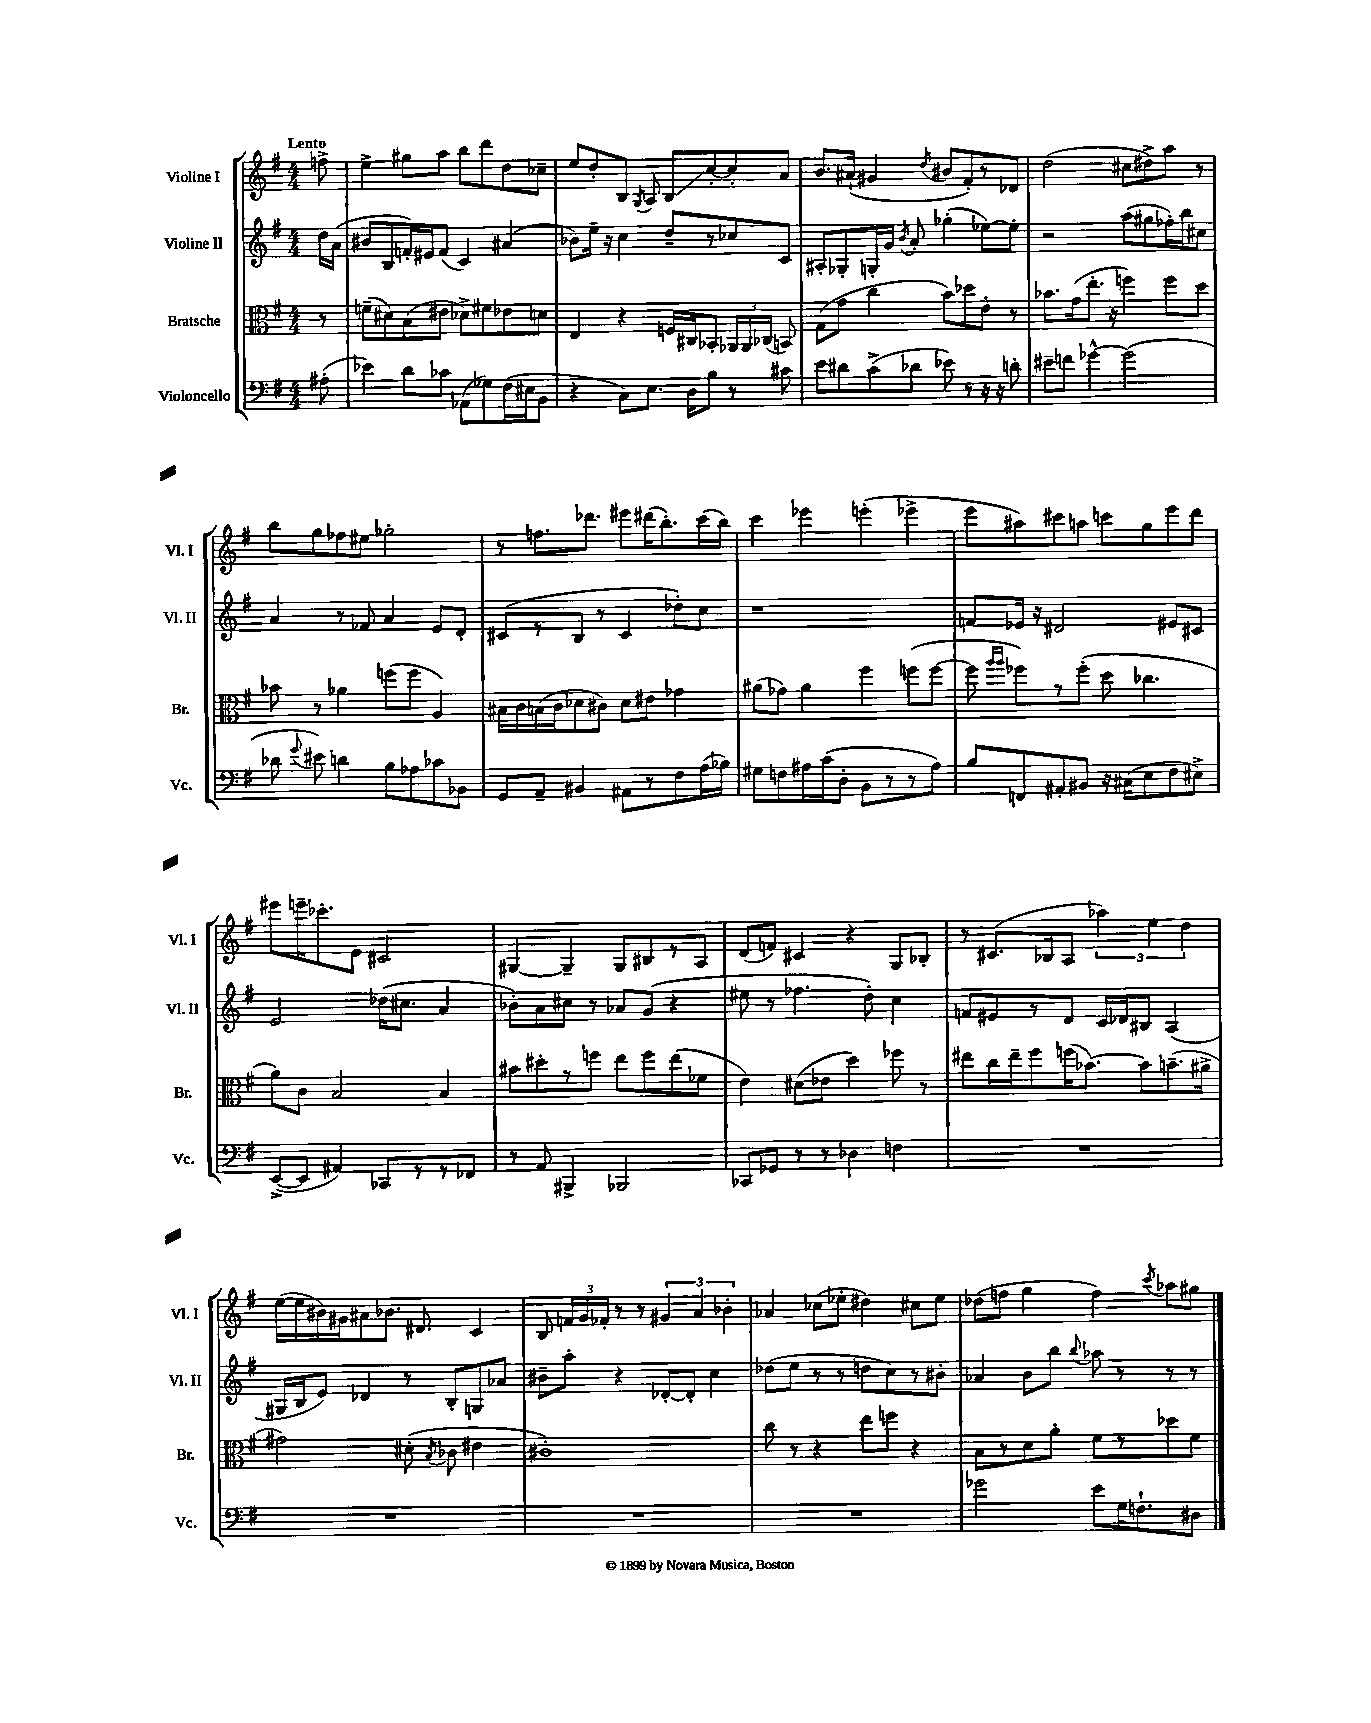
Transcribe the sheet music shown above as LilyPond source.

<<
\new StaffGroup <<
\new Staff = "s0" \with { instrumentName = "Violine I" shortInstrumentName = "Vl. I" } {
    \clef treble \key g \major \numericTimeSignature \time 4/4 \partial 8 \tempo "Lento"
    \autoBeamOff f''8-> |
    e''4-> gis''8[ a''8] b''8[ d'''8 d''8 ces''8]-- |
    e''8[ d''8-. b8] \acciaccatura { g8 } a8 b8[\glissando c''8~-. c''8-. a'8] |
    b'8.[ ais'16]-!( gis'4 \acciaccatura { d''8 } bis'8[ fis'8-.) r8 des'8] |
    d''2( cis''8[ dis''8->) a''8] r8 |
    b''8[ g''8 fes''8 eis''8] ges''2-. |
    r8 f''8.[ des'''8.] eis'''8[ dis'''16( b''8.-.) c'''16( b''16]) |
    c'''4 ees'''4 e'''4-.( ees'''4-> |
    e'''8[ ais''8) cis'''8 a''8] c'''8[ g''8 e'''8 d'''8] |
    eis'''8[ e'''16-- ces'''8.-. e'8] cis'2 |
    gis4~ gis4-- gis8[ bis8 r8 a8] |
    d'8[( f'8]) cis'4 r4 g8[ bes8]-. |
    r8 cis'8.[( bes16 a8] \tuplet 3/2 { aes''4) e''4 d''4 } |
    e''16[~( e''16 bis'16) gis'16 ais'8 bes'8.] dis'8. c'4 |
    b8 \tuplet 3/2 { f'16[ g'16 fes'16]-. } r8 r8 \tuplet 3/2 { gis'4 a'4 bes'4-. } |
    aes'4 ces''8[( ees''8]-. dis''4) cis''8[ ees''8] |
    des''8[( f''8] g''4 f''4) \acciaccatura { c'''8 } aes''8[ gis''8] \bar "|." |
}
\new Staff = "s1" \with { instrumentName = "Violine II" shortInstrumentName = "Vl. II" } {
    \clef treble \key g \major \numericTimeSignature \time 4/4 \partial 8
    \autoBeamOff d''16[ a'16]( |
    bis'8[ b8 f'16-.) eis'16 f'8]( c'4) ais'4( |
    bes'8[) e''16]-- r16 c''4 d''8[-- r8 ces''8 c'8] |
    ais8[-. ges8-. g16-. g'16] \acciaccatura { b'8 } a'8-. ges''4-.( ees''8[~) ees''8]-. |
    r2 a''8[( gis''8 fes''16-.) b''16 cis''8] |
    a'4 r8 fes'8 a'4 e'8[ d'8]-. |
    cis'8[( r8 b8] r8 cis'4 des''8[-.) c''8] |
    r1 |
    f'8[ ees'16] r16 dis'2 eis'8[ cis'8] |
    e'2 des''16[( cis''8.] a'4 |
    bes'8[-.) a'8 cis''8] r8 aes'8[ g'8]( r4 |
    eis''8 r8 fes''4. d''8-.) c''4 |
    f'8[ eis'8 r8 d'8] c'16[ des'16 bis8] a4( |
    gis16[ b16 e'8]) des'4 r8 b8[-. g8 aes'8] |
    bis'8[-- a''8]-. r4 des'8[~-. des'8]-. c''4 |
    des''8[( e''8] r8 r8 d''8[ c''8) r8 bis'8]-. |
    aes'4 b'8[ b''8] \appoggiatura { b''8 } aes''8 r8 r8 r8 \bar "|." |
}
\new Staff = "s2" \with { instrumentName = "Bratsche" shortInstrumentName = "Br." } {
    \clef alto \key g \major \numericTimeSignature \time 4/4 \partial 8
    \autoBeamOff r8 |
    f'8[--( dis'8) b8( eis'8] des'8[->) fis'8 ees'8 d'8] |
    e4 r4 f16[ cis16 bes,8]-. \tuplet 3/2 { aes,16[ aes,16 ces16]( } b,8) |
    g8[( g'8] c''4 b'8[) des''8 e'8]-. r8 |
    bes'8.[ g'16( e''8.]-. r16 f''4) f''8[ d''8] |
    bes'8 r8 aes'4 f''8[( f''8] a4) |
    bis16[ c'16 b16( c'16 des'8 cis'8]) des'8[ eis'8] ges'4 |
    ais'8[( ges'8]) ais'4 fis''4 f''8[( f''8]~ |
    f''8 \grace { a''16[ a''16] } fes''8[) r8 fes''8]-.( d''8 ces''4. |
    a'8[) c'8] b2 b4 |
    bis'8[ dis''8-. r8 f''8] e''8[ f''8 e''8( fes'8] |
    e'4) dis'8[( ees'8] d''4) fes''8 r8 |
    eis''8[ c''16 eis''16-- fis''8 f''16( bes'8.]~) bes'8[ b'8.--( ais'16]-> |
    gis'2) dis'8-.( \acciaccatura { b8 } ces'8 eis'4 |
    cis'1-.) |
    c''8 r8 r4 e''8[ f''8] r4 |
    b8[ r8 d'8 a'8]-. fis'8[ r8 des''8 fis'8] \bar "|." |
}
\new Staff = "s3" \with { instrumentName = "Violoncello" shortInstrumentName = "Vc." } {
    \clef bass \key g \major \numericTimeSignature \time 4/4 \partial 8
    \autoBeamOff ais8-.( |
    ees'4) d'8[ ces'8] aes,8[( ges8) fis16( eis16 b,8] |
    r4 c8[) e8.] d16[ b8] r8 cis'8 |
    e'8[ dis'8 c'8->( des'8] ees'8) r8 r16 r16 d'8-. |
    eis'8[-- f'8] ges'4~-^ ges'2( |
    des'8 \appoggiatura { g'8 } eis'8) d'4 b8[ aes8 ces'8 bes,8] |
    g,8[ a,8]-- bis,4 ais,8[ r8 fis8 a16( bes16]) |
    gis8[ f8 ais16 c'16( d8]-. b,8[ r8 r8 ais8]) |
    b8[ f,8 ais,8-. bis,8] r16 cis16[( e8 fis8 eis8]->) |
    e,8[~->( e,8] ais,4) ces,8[ r8 r8 fes,8] |
    r8 a,8 bis,,4-> bes,,2 |
    ces,8[ ges,8] r8 r8 des4 f4 |
    R1 |
    R1 |
    R1 |
    R1 |
    ges'2 e'8[ g16 f8.-! dis8] \bar "|." |
}
>>
>>
\layout { \context { \Score \remove "Bar_number_engraver" } }
